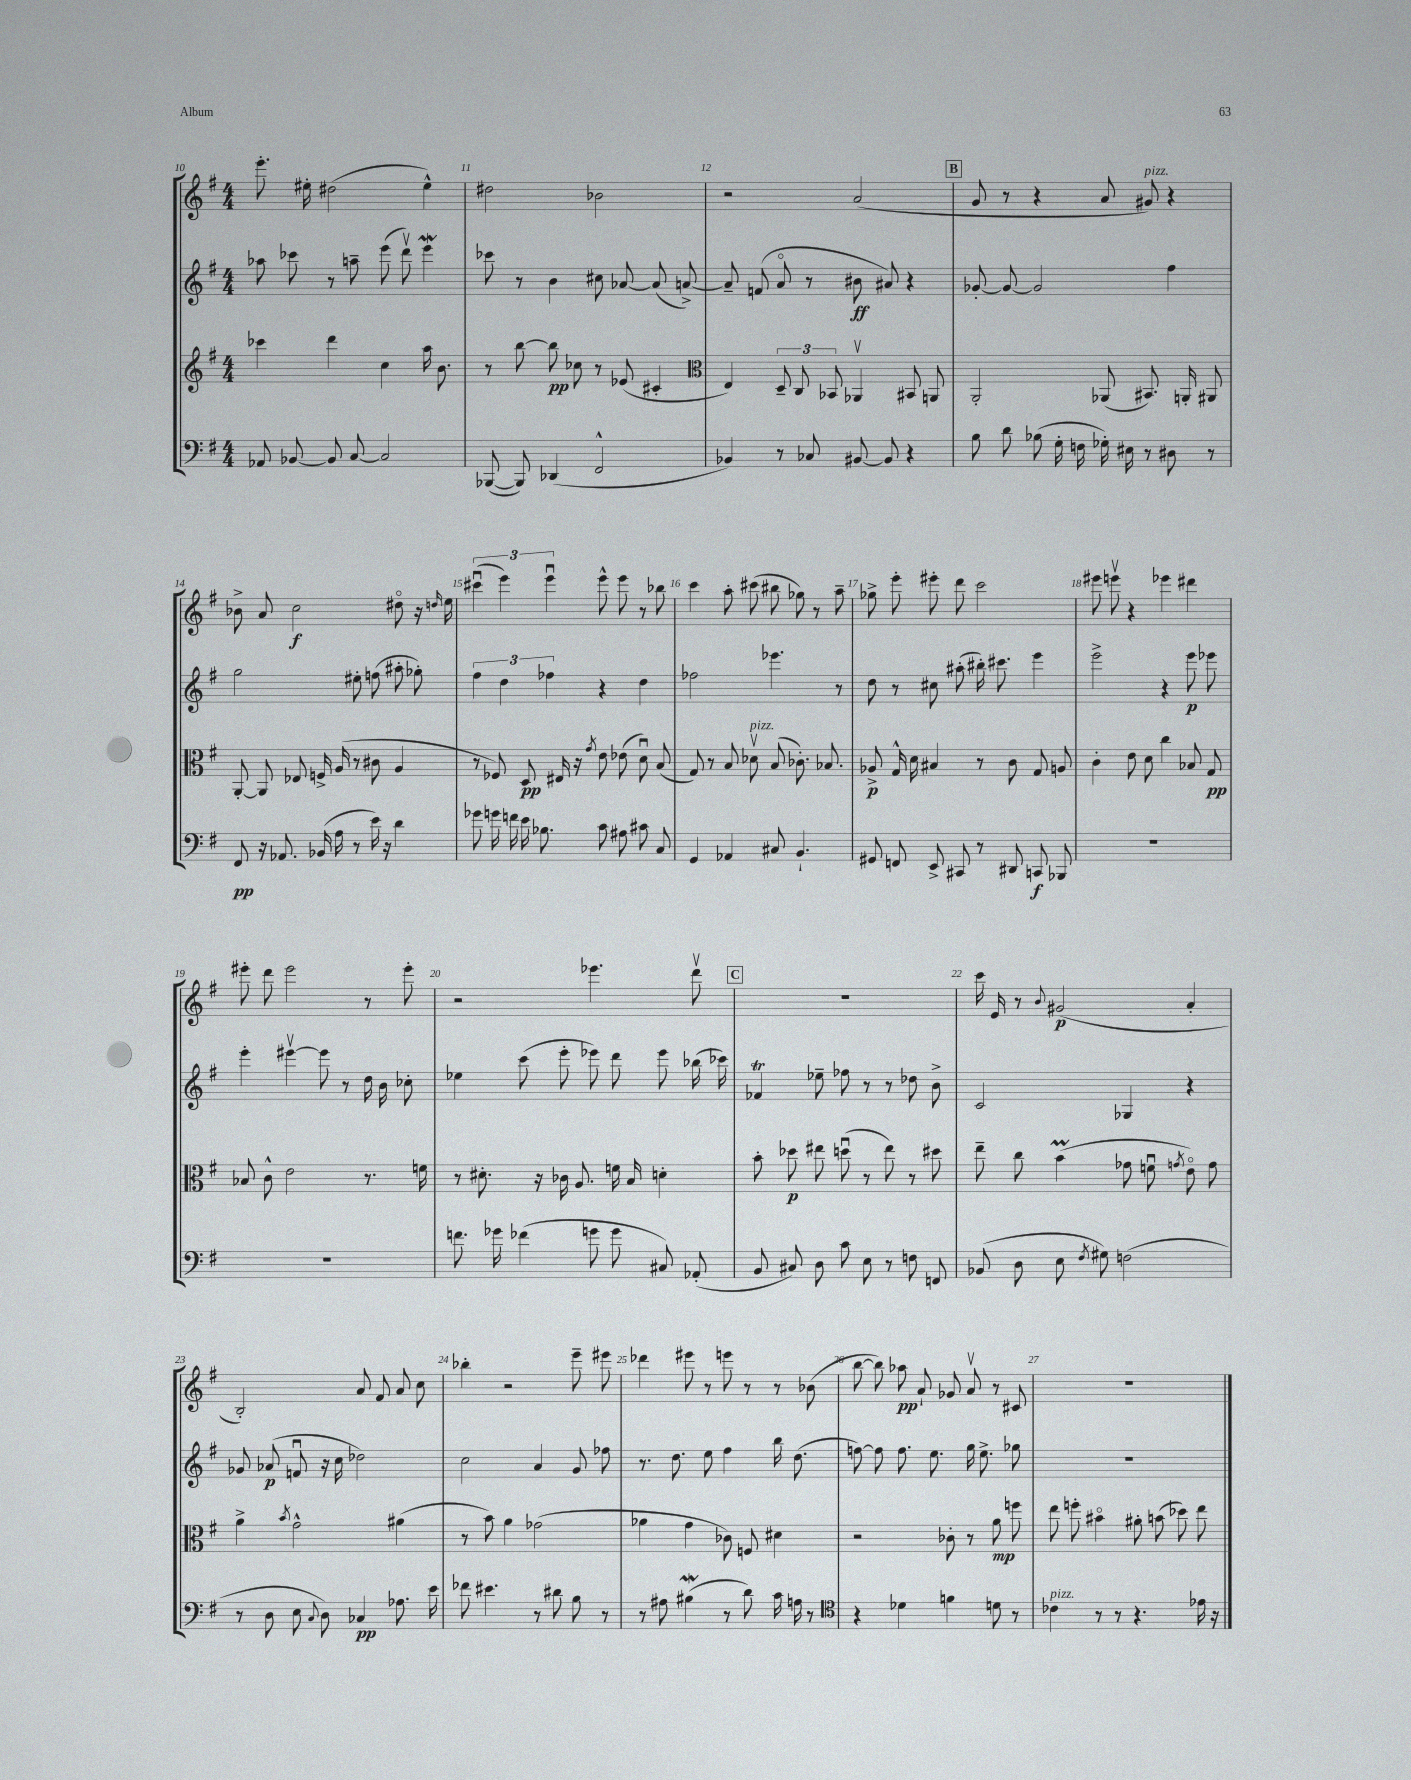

**kern	**kern	**kern	**kern
*staff4	*staff3	*staff2	*staff1
*clefF4	*clefG2	*clefG2	*clefG2
*k[f#]	*k[f#]	*k[f#]	*k[f#]
*M4/4	*M4/4	*M4/4	*M4/4
8AA-	4ccc-	8aa-	8.eee'
[8BB-	.	8ccc-	.
.	.	.	16ee#'
8BB-]	4ddd	8r	(2dd#
[8C	.	8aa~	.
2C]	4cc	(8eee	.
.	.	8dddv)	.
.	16aa	4eee	4ee#^^)
.	8.b	.	.
=	=	=	=
([8BBB-	8r	8ccc-	2dd#
8BBB-])	[8bb	8r	.
(4DD-	8bb]	4b	.
.	8cc-	.	.
2FF#^^	8r	8cc#	2b-
.	(8e-	[8a-	.
.	4c#'	(8a-]	.
.	.	[8a^)	.
=	=	=	=
*	*clefC3	*	*
4BB-)	4E)	8a~]	2r
.	.	(8f	.
8r	12D~	8ao	.
.	12C	.	.
8C-	.	8r	.
.	12BB-	.	.
[8BB#	4AA-v	8b#	(2a
8BB#]	.	8a#)	.
4r	8BB#	4r	.
.	8AA	.	.
=	=	=	=
8B	2AA'	[8g-'	8g
8d	.	8g-_	8r
(8B-	.	2g-]	4r
16G'	.	.	.
16F	.	.	.
16G-')	(8AA-	.	8a
16E#	.	.	.
8r	8.BB#)	.	8g#)
8D#	.	4ff#	4r
.	16AA'	.	.
8r	8AA#	.	.
=	=	=	=
8FF#	[8AA'	2gg	8b-^
16r	8AA]	.	8a
8.AA-	.	.	.
.	8E-	.	2cc
(16BB-	16F^	.	.
16A	(16A	.	.
8r	8r	8ee#'	.
16e)	8c#	(8ff	.
16r	.	.	.
4d	4A	8aa#'	8dd#o
.	.	8gg-')	16r
.	.	.	16qqdd
.	.	.	16ee
=	=	=	=
8g-	8r	6ff#	(6ccc#u
16g	8F-)	.	.
.	.	6dd	6eee)
16f	.	.	.
16e	8D	.	.
8.B-	.	.	.
.	.	6ff-	6eeeu
.	16E#	.	.
.	16r	.	.
.	8qg	.	.
8c	8e	4r	8eee^^
8A#	(8e-	.	8eee
8c#	8du)	4dd	8r
8C	(8B	.	8bb-
=	=	=	=
4GG	8G)	2ff-	4ccc
.	8r	.	.
4AA-	8B	.	8aa'
.	8d-v	.	(8ccc#
8C#	(8B	4.eee-	8bb#
4.BB`	8.c-')	.	8gg-)
.	.	.	8r
.	8.B-	.	.
.	.	8r	8aa~
=	=	=	=
8GG#	8A-^	8dd	8gg-^
8FF	16G^^	8r	8eee'
.	16d	.	.
8EE^	4B#	8cc#	8eee#'
8CC#	.	(8aa#'	8ddd
8r	8r	16bb#')	2ccc
.	.	8.ccc#	.
8DD#	8c	.	.
8CC	8G	4eee	.
8BBB-	8A	.	.
=	=	=	=
1r	4c'	2eee^	8eee#
.	.	.	8eeev
.	8e	.	4r
.	8d	.	.
.	4cc	4r	4eee-
.	8B-	8eee	4ddd#
.	8G	8eee-	.
=	=	=	=
1r	8B-	4eee'	8eee#'
.	8c^^	.	8ddd
.	2e	[4eee#v	2eee#
.	.	8eee#]	.
.	.	8r	.
.	8.r	16dd	8r
.	.	16b	.
.	.	8cc-'	8eee#'
.	16f	.	.
=	=	=	=
8.f	8r	4ee-	2r
.	8.d#'	.	.
16g-	.	.	.
(4f-	.	(8ccc	.
.	16r	.	.
.	16c-	8eee'	.
.	8.A	.	.
8g	.	8eee-)	4.eee-
8g	16f	8ddd	.
.	16B	.	.
8C#)	4d'	8eee-	.
(8AA-'	.	(16bb-	8dddv
.	.	16ccc-)	.
=	=	=	=
8BB	8b'	4f-	1r
8C#)	8dd-	.	.
8D	8ee#	8ee-~	.
8c	(8ddu	8ff-	.
8E	8r	8r	.
8r	8ee#)	8r	.
8F	8r	8dd-	.
8FF	8dd#	8b^	.
=	=	=	=
(8BB-	8ee~	2c	16ccc
.	.	.	16e
8D	8cc	.	8r
.	.	.	8qqb
8E	(4b	.	(2g#
8qF#	.	.	.
8G#)	.	.	.
(2F	8g-	4G-	.
.	8fu	.	.
.	8qg	.	.
.	8eo)	4r	4a'
.	8g	.	.
=	=	=	=
8r	4a^	8g-	2B')
8D	.	(8a-	.
.	8qb	.	.
8E	2g^^	8fu	.
8qqC	.	.	.
8D)	.	16r	.
.	.	16cc	.
4C-	.	2dd-)	8a
.	.	.	8f#
8.A-	(4a#	.	8a
.	.	.	8cc
16e	.	.	.
=	=	=	=
8f-	8r	2cc	4bb-'
4.e#	8b)	.	.
.	4a	.	2r
8r	(2g-	4a	.
8d#	.	.	.
8B	.	8g	8eee~
8r	.	8ff-	8eee#
=	=	=	=
8r	4a-	8.r	4ddd-
8A#	.	.	.
.	.	8.dd	.
(4B#	4g	.	8eee#
.	.	8ee	8r
8r	8c-)	4ff#	8eee
8d)	8F	.	8r
16c	4d#	16bb	8r
16A	.	(8.dd	.
8r	.	.	(8b-
=	=	=	=
*clefC4	*	*	*
4r	2r	[8ff)	[8bb
.	.	8ff]	8bb])
4d-	.	8.ff	8aa-
.	.	.	8a`
.	.	8.ee	.
4f	8c-'	.	8g-
.	8r	16gg	8av
.	.	8.ee^	.
8d	8a	.	8r
8r	8ff	8gg-	8c#
=	=	=	=
4c-	8ee	1r	1r
.	8ff'	.	.
8r	4b#o	.	.
8r	.	.	.
4.r	8a#'	.	.
.	(8b	.	.
.	8dd-)	.	.
16e-	8ee	.	.
16r	.	.	.
==	==	==	==
*-	*-	*-	*-
